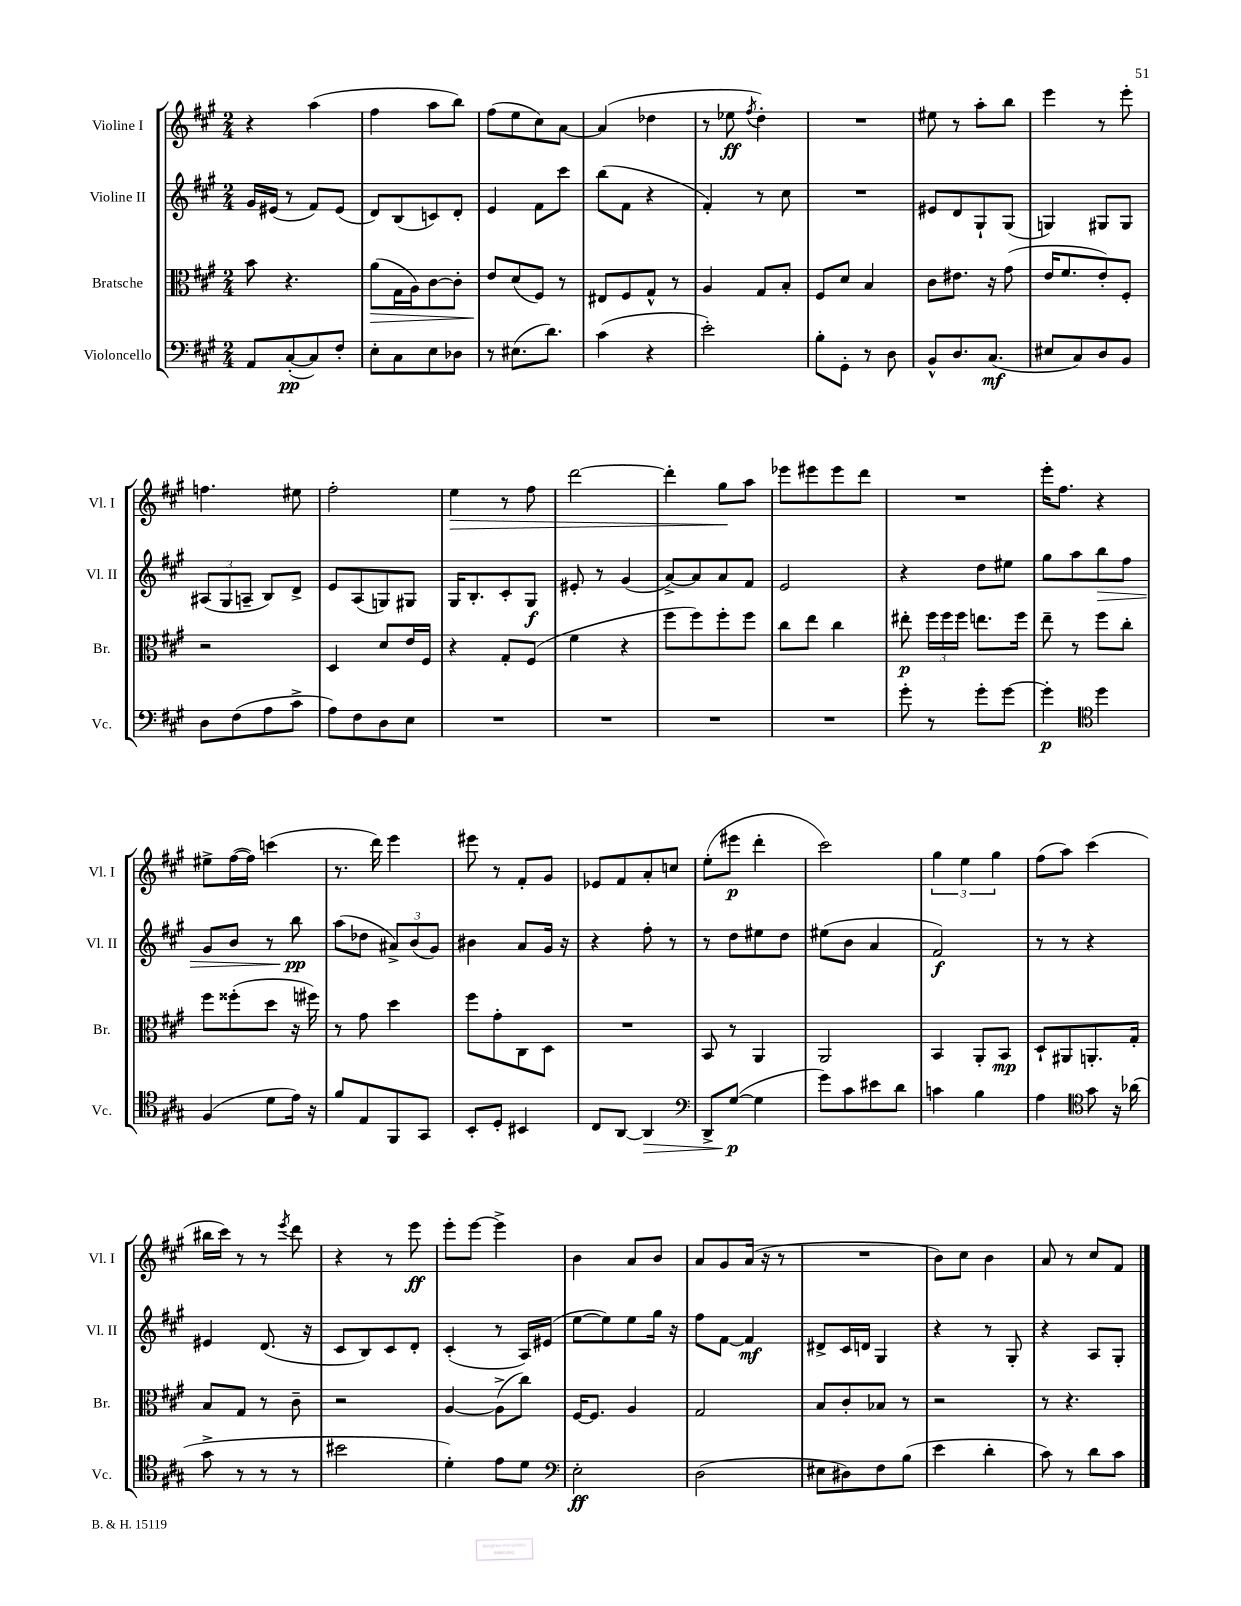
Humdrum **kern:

**kern	**kern	**kern	**kern
*staff4	*staff3	*staff2	*staff1
*clefF4	*clefC3	*clefG2	*clefG2
*k[f#c#g#]	*k[f#c#g#]	*k[f#c#g#]	*k[f#c#g#]
*M2/4	*M2/4	*M2/4	*M2/4
8AA/L	8b\	16g#/LL	4r
.	.	(16e#/JJ	.
([8C#'/	4.r	8r	.
8C#/])	.	8f#/L)	(4aa\
8F#'/J	.	(8e#/J	.
=	=	=	=
8E'\L	(8a\L	8d/L)	4ff#\
8C#\	16G#\L	(8B/	.
.	16A\J)	.	.
8E\	[8c#\	8c/)	8aa\L
8D-\J	8c#'\]J	8d'/J	8bb\J)
=	=	=	=
8r	8e/L	4e/	(8ff#\L
(8.E#\L	(8d/	.	8ee\
.	8F#/J)	8f#\L	8cc#\)
8.d\J)	.	.	.
.	8r	8ccc#\J	[8a\J
=	=	=	=
(4c#\	8E#/L	(8bb\L	(4a/]
.	8F#/	8f#\J	.
4r	8G#^^/J	4r	4dd-\
.	8r	.	.
=	=	=	=
2e'\)	4A/	4f#'/)	8r
.	.	.	8ee-\
.	.	.	8qff#/
.	8G#/L	8r	4dd'\)
.	8B'/J	8cc#\	.
=	=	=	=
8B'\L	8F#/L	2r	2r
8GG#'\J	8d/J	.	.
8r	4B/	.	.
8D\	.	.	.
=	=	=	=
8BB^^/L	8c#\L	8e#/L	8ee#\
8.D/	8.e#\J	8d/	8r
.	.	8G#`/	8aa'\L
(8.C#/J	16r	.	.
.	(8g#\	(8G#/J	8bb\J
=	=	=	=
8E#/L	16e/LK	4G/)	4eee\
.	8.f#/	.	.
8C#/)	.	.	.
8D/	8e'/)	8G#/L	8r
8BB/J	8F#'/J	8G#/J	8eee'\
=	=	=	=
8D\L	2r	(12A#/L	4.ff\
.	.	12G#/	.
(8F#\	.	.	.
.	.	12A~/J	.
8A\	.	8B/L)	.
8c#^\J	.	8d^/J	8ee#\
=	=	=	=
8A\L)	4D/	8e/L	2ff#'\
8F#\	.	(8A/	.
8D\	8d/L	8G/)	.
8E\J	16e/L	8G#/J	.
.	16F#/JJ	.	.
=	=	=	=
2r	4r	16G#/LK	4ee\
.	.	8.B'/	.
.	8G#'/L	8c#'/	8r
.	(8F#/J	8G#/J	8ff#\
=	=	=	=
2r	4f#\	8e#'/	[2ddd\
.	.	8r	.
.	4r	(4g#/	.
=	=	=	=
2r	8ff#\L	[8a^/L)	4ddd'\]
.	8ff#\)	8a/]	.
.	8ff#'\	8a/	8gg#\L
.	8ff#\J	8f#/J	8aa\J
=	=	=	=
2r	8cc#\L	2e/	8eee-\L
.	8ee\J	.	8eee#\
.	4cc#\	.	8eee#\
.	.	.	8ddd\J
=	=	=	=
8g#'\	8ee#'\	4r	2r
8r	24ff#\LL	.	.
.	24ff#\	.	.
.	24ff#\JJ	.	.
8g#'\L	8.ee\L	8dd\L	.
[8g#\J	.	8ee#\J	.
.	16ff#\Jk	.	.
=	=	=	=
4g#'\]	8ee~\	8gg#\L	16eee'\LK
.	.	.	8.ff#\J
.	8r	8aa\	.
*clefC4	*	*	*
4dd\	8ff#\L	8bb\	4r
.	8cc#'\J	8ff#\J	.
=	=	=	=
(4F#/	8ff#\L	8g#/L	8ee#^\L
.	(8ff##'\	8b/J	([16ff#\L
.	.	.	16ff#\]JJ)
8d\L	8dd\J	8r	(4ccc\
16e\Jk)	16r	8bb\	.
16r	16ff#\)	.	.
=	=	=	=
8f#/L	8r	(8aa\L	8.r
8E/	8g#\	8dd-\J	.
.	.	.	16ddd\)
8FF#/	4dd\	12a#^/L)	4eee\
.	.	(12b/	.
8GG#/J	.	.	.
.	.	12g#/J)	.
=	=	=	=
8BB'/L	8ff#\L	4b#\	8eee#\
8D'/J	8g#'\	.	8r
4BB#/	8C#\	8a/L	8f#'/L
.	8D\J	16g#/Jk	8g#/J
.	.	16r	.
=	=	=	=
8C#/L	2r	4r	8e-/L
[8AA/J	.	.	8f#/
4AA/]	.	8ff#'\	8a'/
.	.	8r	8cc/J
=	=	=	=
*clefF4	*	*	*
8DD^/L	8BB/	8r	(8ee'\L
([8G#/J	8r	8dd\L	8eee#\J
4G#\]	4AA/	8ee#\	4ddd'\
.	.	8dd\J	.
=	=	=	=
8g#\L)	2AA/	(8ee#\L	2ccc#\)
8c#\	.	8b\J	.
8e#\	.	4a/	.
8d\J	.	.	.
=	=	=	=
4c\	4BB/	2f#/)	6gg#\
.	.	.	6ee\
4B\	8AA'/L	.	.
.	.	.	6gg#\
.	8BB/J	.	.
=	=	=	=
4A\	8D`/L	8r	(8ff#\L
.	8AA#/	8r	8aa\J)
*clefC4	*	*	*
8g#\	8.AA'/	4r	(4ccc#\
16r	.	.	.
(16a-\	16G#'/Jk	.	.
=	=	=	=
8g#^\	8B/L	4e#/	16bb#\LL
.	.	.	16ccc#\JJ)
8r	8G#/J	.	8r
8r	8r	(8.d/	8r
.	.	.	8qeee/
8r	8c#~\	.	8ddd\
.	.	16r	.
=	=	=	=
2b#\	2r	8c#/L	4r
.	.	8B/)	.
.	.	8c#/	8r
.	.	8d'/J	8eee\
=	=	=	=
4d'\)	[4A/	(4c#'/	8eee'\L
.	.	.	[8eee\J
8e\L	(8A^\]L	8r	4eee^\]
8d\J	8cc#\J)	16A/LL)	.
.	.	(16e#/JJ	.
=	=	=	=
*clefF4	*	*	*
2E'\	[16F#/LK	[8ee\L	4b\
.	8.F#/]J	.	.
.	.	8ee\])	.
.	4A/	8ee\	8a/L
.	.	16gg#\Jk	8b/J
.	.	16r	.
=	=	=	=
(2D\	2G#/	8ff#\L	8a/L
.	.	[8f#\J	8g#/
.	.	4f#/]	(16a/Jk
.	.	.	16r
.	.	.	8r
=	=	=	=
8E#\L	8B/L	8d#^/L	2r
8D#\)	8c#'/	16c#/L	.
.	.	16d/JJ	.
8F#\	8B-/J	4G#/	.
(8B\J	8r	.	.
=	=	=	=
4e\	2r	4r	8b\L)
.	.	.	8cc#\J
4d'\	.	8r	4b\
.	.	8G#'/	.
=	=	=	=
8c#\)	8r	4r	8a/
8r	4.r	.	8r
8d\L	.	8A/L	8cc#/L
8c#\J	.	8G#'/J	8f#/J
==	==	==	==
*-	*-	*-	*-
